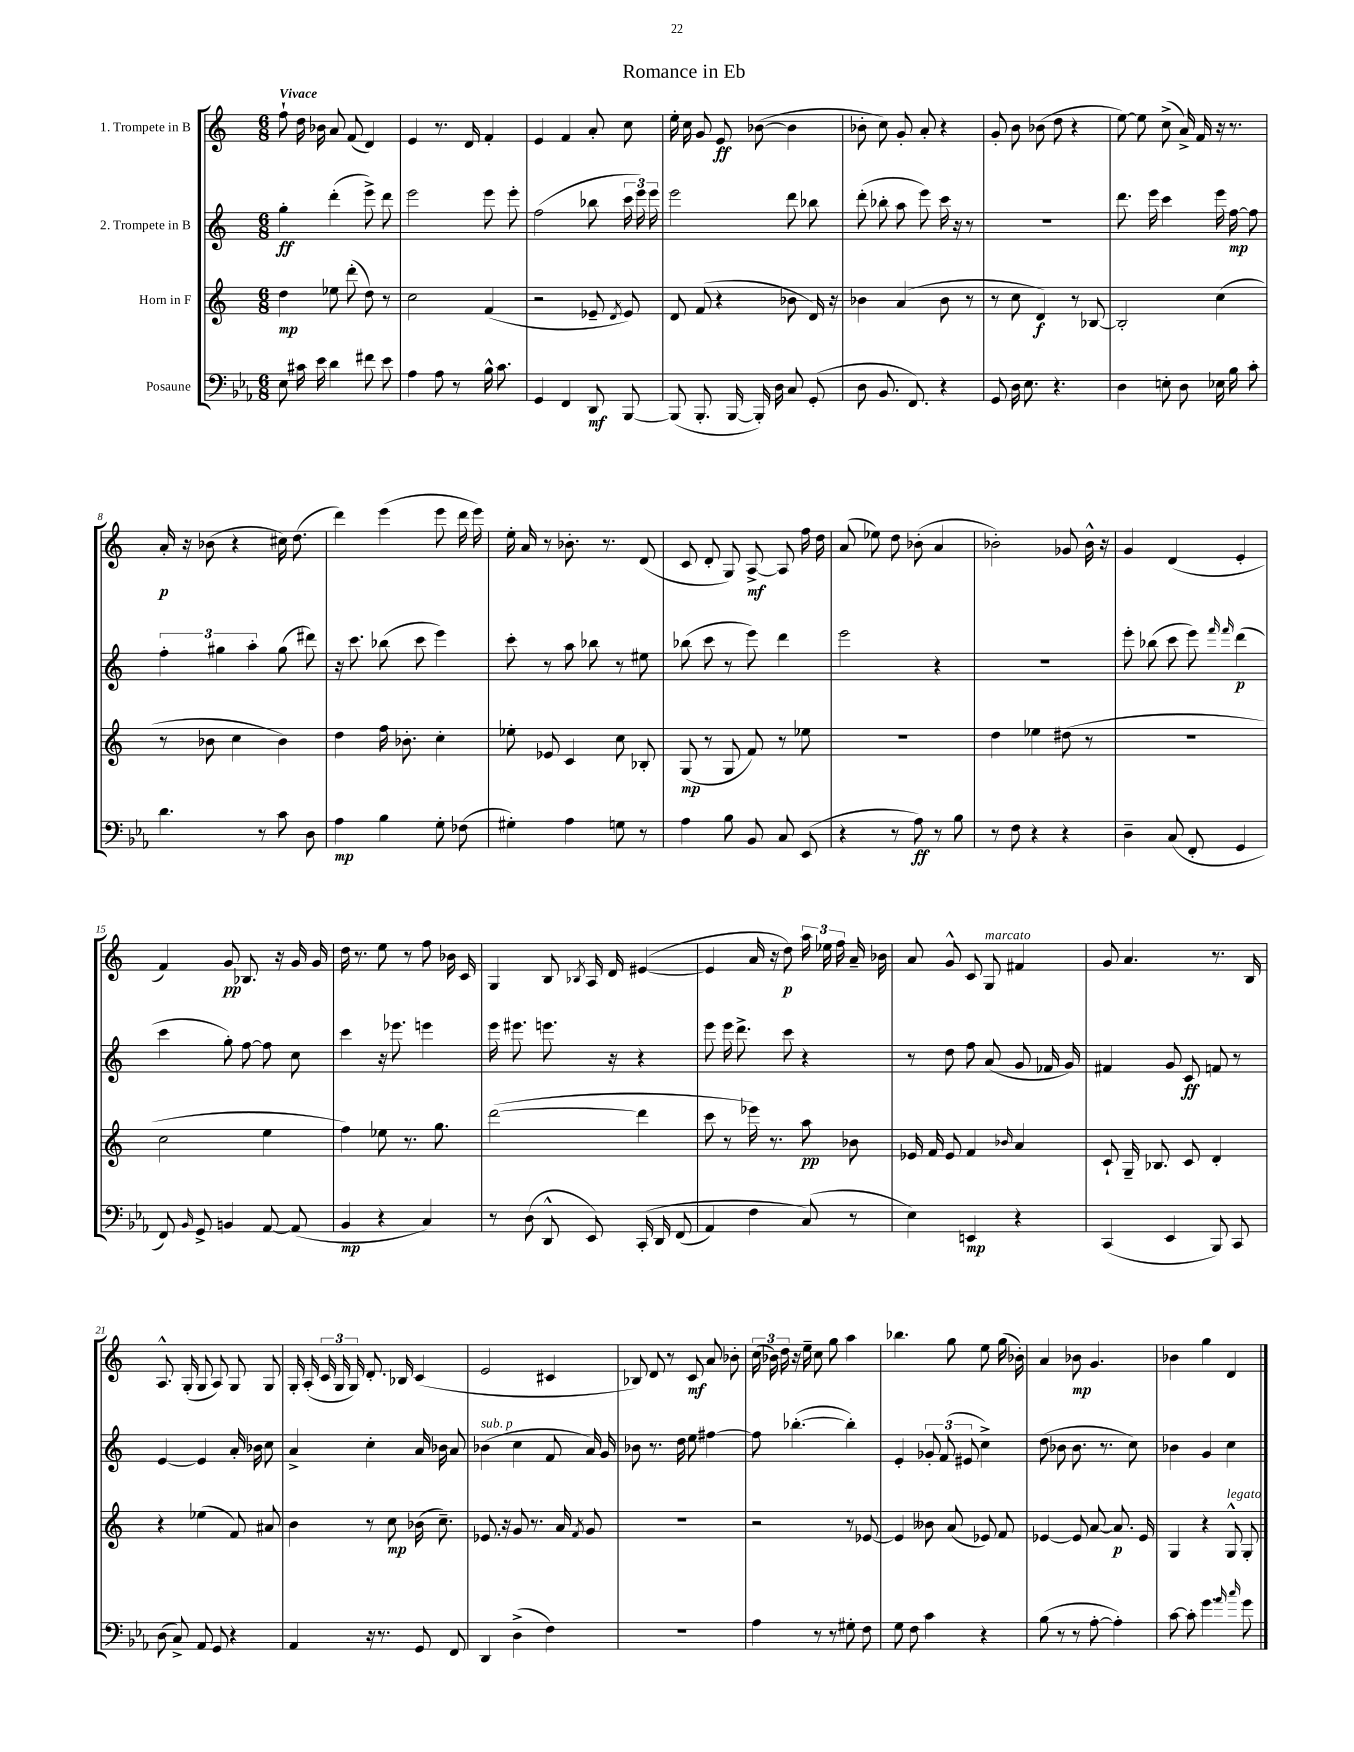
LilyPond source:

\header { title = "Romance in Eb" }
<<
\new StaffGroup <<
\new Staff = "s0" \with { instrumentName = "1. Trompete in B" } {
    \clef treble \key c \major \numericTimeSignature \time 6/8 \tempo "Vivace"
    \autoBeamOff f''8-! d''16 bes'16 a'8 f'8( d'4) |
    e'4 r8. d'16 f'4-. |
    e'4 f'4 a'8-. c''8 |
    e''16-. c''16 g'8 e'8\ff bes'8~( bes'4 |
    bes'8-. c''8) g'8-. a'8-. r4 |
    g'8-. b'8 bes'8( d''8 r4 |
    e''8~) e''8 c''8->( a'16->) f'16 r16 r8. |
    a'16-.\p r16 bes'8( r4 cis''16) d''8.( |
    d'''4) e'''4( e'''8 d'''16 e'''16) |
    e''16-. a'16 r8 bes'8.-. r8. d'8( |
    c'8 d'8-. g8) a8~->\mf a8 f''16 d''16 |
    a'8( ees''8) d''8 bes'8-.( a'4 |
    bes'2-.) ges'8 bes'16-^ r16 |
    g'4 d'4( e'4-. |
    f'4) g'8\pp bes8. r16 g'16 g'16 |
    d''16 r8. e''8 r8 f''8 bes'16 c'16 |
    g4 b8 \acciaccatura { bes8 } a16 d'16 eis'4~( |
    eis'4 a'16 r16 d''8\p) \tuplet 3/2 { a''16 ees''16 f''16 } a'16-- bes'16 |
    a'8 g'8-^ c'8 g8^\markup { \italic "marcato" } fis'4 |
    g'8 a'4. r8. b16 |
    a8.-^ g16-.( g8 a8) g8 g8 |
    g16-. a16-.( \tuplet 3/2 { c'16 g16 g16) } d'8.-. bes16 c'4( |
    e'2 cis'4 |
    bes8) d'8 r8 c'8\mf a'8 bes'8-. |
    \tuplet 3/2 { c''16( bes'16) d''16 } r16 e''16-- c''8 g''8 a''4 |
    bes''4. g''8 e''8 g''16( bes'16-.) |
    a'4 bes'8\mp g'4. |
    bes'4 g''4 d'4 \bar "|." |
}
\new Staff = "s1" \with { instrumentName = "2. Trompete in B" } {
    \clef treble \key c \major \numericTimeSignature \time 6/8
    \autoBeamOff g''4-.\ff d'''4-.( e'''8->) d'''8 |
    e'''2 e'''8 e'''8-. |
    f''2( bes''8 \tuplet 3/2 { c'''16 e'''16) e'''16 } |
    e'''2 d'''8 bes''8 |
    d'''8-.( bes''8-. a''8 e'''8) c'''16 r16 r8 |
    R2. |
    d'''8. e'''16 c'''4 e'''16 f''16~\mp f''8 |
    \tuplet 3/2 { f''4-. gis''4 a''4-. } gis''8( dis'''8) |
    r16 c'''8. bes''8( c'''8 e'''4) |
    c'''8-. r8 a''8 bes''8 r8 eis''8 |
    bes''8( c'''8 r8 e'''8) d'''4 |
    e'''2 r4 |
    R2. |
    e'''8-. bes''8( c'''8 e'''8) \grace { f'''16 f'''16 } d'''4\p( |
    c'''4 g''8-.) f''8~ f''8 c''8 |
    c'''4 r16 ees'''8. e'''4 |
    e'''16 eis'''8. e'''8. r16 r4 |
    e'''8 e'''16 d'''8.-> c'''8 r4 |
    r8 d''8 f''8 a'8( g'8 fes'16 g'16) |
    fis'4 g'8 c'8\ff f'8 r8 |
    e'4~ e'4 a'16-. bes'16 c''8 |
    a'4-> c''4-. a'16 bes'16 a'8 |
    bes'4^\markup { \italic "sub. p" }( c''4 f'8 a'16) g'16 |
    bes'8 r8. d''16 e''8 fis''4~ |
    fis''8 bes''4.~-.( bes''4-.) |
    e'4-. \tuplet 3/2 { ges'8-. f'8( eis'8 } c''4->) |
    d''8( bes'8 bes'8. r8. c''8) |
    bes'4 g'4 c''4 \bar "|." |
}
\new Staff = "s2" \with { instrumentName = "Horn in F" } {
    \clef treble \key c \major \numericTimeSignature \time 6/8
    \autoBeamOff d''4\mp ees''8 d'''8-.( d''8) r8 |
    c''2 f'4( |
    r2 ees'8-- \acciaccatura { d'8 } ees'8) |
    d'8 f'8( r4 bes'8 d'16) r16 |
    bes'4 a'4( bes'8 r8 |
    r8 c''8 d'4\f) r8 bes8~ |
    bes2-. c''4( |
    r8 bes'8 c''4 bes'4) |
    d''4 f''16 bes'8.-. c''4-. |
    ees''8-. ees'8 c'4 c''8 bes8-. |
    g8\mp( r8 g8 f'8) r8 ees''8 |
    R2. |
    d''4 ees''4 dis''8( r8 |
    R2. |
    c''2 e''4 |
    f''4) ees''8 r8. g''8. |
    d'''2~( d'''4 |
    c'''8 r8 ees'''16) r8. a''8\pp bes'8 |
    ees'16 f'16 ees'8 f'4 \grace { bes'16 } a'4 |
    c'8-! g16-- bes8. c'8 d'4-. |
    r4 ees''4( f'8) ais'8 |
    b'4 r8 c''8\mp bes'16( c''8.--) |
    ees'8. r16 g'8 r8. a'16 \acciaccatura { f'8 } g'8 |
    R2. |
    r2 r8 ees'8~ |
    ees'4 beses'8 a'8( ees'8) f'8 |
    ees'4~ ees'8 a'8~ a'8.\p ees'16 |
    g4 r4 g8-^^\markup { \italic "legato" } g8-. \bar "|." |
}
\new Staff = "s3" \with { instrumentName = "Posaune" } {
    \clef bass \key ees \major \numericTimeSignature \time 6/8
    \autoBeamOff ees8 cis'16 ees'16 d'4 fis'8 ees'8 |
    aes4 aes8 r8 bes16-^ c'8. |
    g,4 f,4 d,8\mf bes,,8~ |
    bes,,8( bes,,8.-. bes,,16~ bes,,16-.) d16 c8 g,8-.( |
    d8 bes,8. f,8.) r4 |
    g,8 d16 ees8. r4. |
    d4 e8-. d8 ees16 bes16 c'8-. |
    d'4. r8 c'8 d8 |
    aes4\mp bes4 g8-. fes8( |
    gis4-.) aes4 g8 r8 |
    aes4 bes8 bes,8 c8 ees,8( |
    r4 r8 aes8\ff) r8 bes8 |
    r8 f8 r4 r4 |
    d4-- c8( f,8-. g,4 |
    f,8) \grace { bes,16 } g,8-> b,4 aes,8~ aes,8( |
    bes,4\mp r4 c4) |
    r8 d8( d,8-^ ees,8) c,16-.\( d,16 f,8( |
    aes,4) f4 c8(\) r8 |
    ees4) e,4\mp r4 |
    c,4( ees,4 bes,,8) c,8 |
    d8( c8->) aes,8 g,8 r4 |
    aes,4 r16 r8. g,8 f,8 |
    d,4 d4->( f4) |
    R2. |
    aes4 r8 r8 gis8-. f8 |
    g8 f8 c'4 r4 |
    bes8( r8 r8 aes8~-. aes4-.) |
    c'8~ c'8-. g'4. \grace { aes'16 c''16 } g'8 \bar "|." |
}
>>
>>
